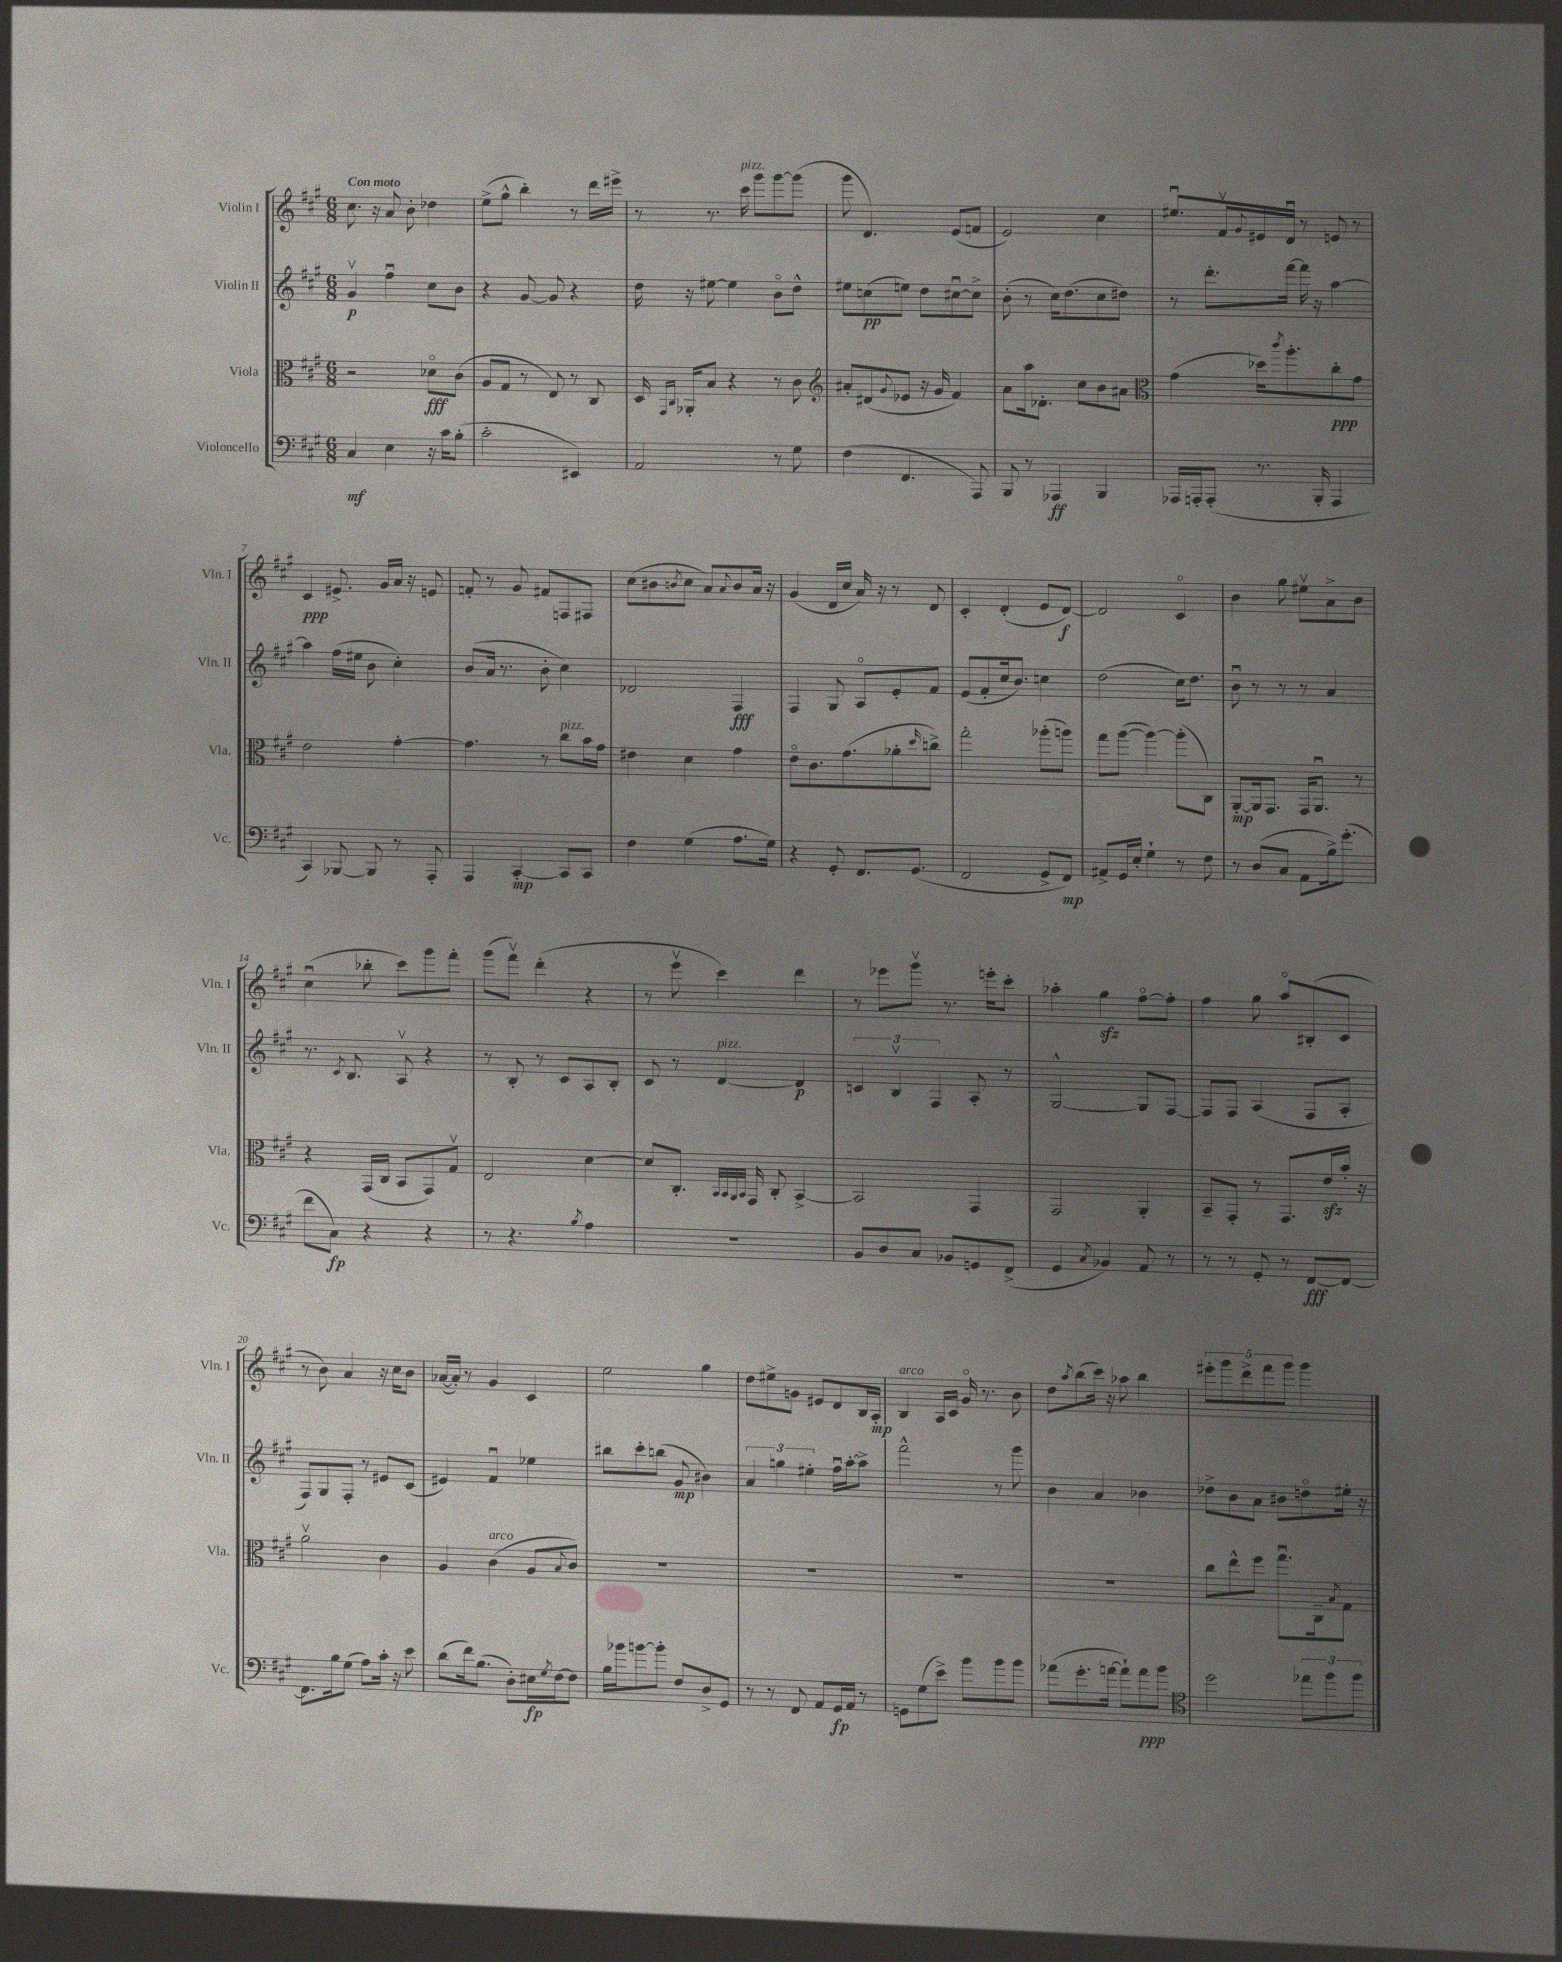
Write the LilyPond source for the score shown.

<<
\new StaffGroup <<
\new Staff = "s0" \with { instrumentName = "Violin I" shortInstrumentName = "Vln. I" } {
    \clef treble \key a \major \numericTimeSignature \time 6/8 \tempo "Con moto"
    cis''8. r16 a'8 b'8-. des''4 |
    e''8->( gis''8-^ b''4-.) r8 d'''16 eis'''16-> |
    r8 r8. cis'''16^\markup { \italic "pizz." } gis'''8 gis'''8~ gis'''8( |
    gis'''8 d'4.) e'8( f'8 |
    e'2) cis''4 |
    eis''8.\downbow fis'16\upbow \appoggiatura { gis'8 } eis'16 d'16\downbow r8 e'8 r8 |
    cis'4\ppp eis'8.-> gis'16 a'16 r16 e'8 |
    f'8-. r8 gis'8 fis'8 f8 fis8 |
    cis''8( bis'8 \acciaccatura { b'8 } cis''8 a'8) \appoggiatura { a'8 } b'8 a'16 r16 |
    gis'4( d'16 cis''16 a'16) r16 r8 d'8 |
    cis'4-. d'4-.( e'8 d'8~\f) |
    d'2 cis'4\flageolet |
    b'4 gis''8 eis''8\upbow a'8-> b'8 |
    cis''4\downbow( bes''8-. cis'''8) gis'''8 fis'''8-. |
    gis'''8( fis'''8\upbow) d'''4-.( r4 |
    r8 e'''8\upbow cis'''4) d'''4 |
    r8 ees'''8 gis'''8\upbow r8. e'''16-. cis'''8-. |
    aes''4-. gis''4\sfz fis''8~\flageolet fis''8-. |
    fis''4 gis''8 a''8\flageolet bis8-.( cis'8 |
    r8 b'8) a'4 r16 cis''16 b'8 |
    aes'16~( aes'16-.) r8 gis'4 cis'4 |
    e''2 gis''4 |
    d''8 eis''8-> g'8 eis'8 d'8 b16 a16-.\mp |
    b4^\markup { \italic "arco" } a16 cis'16 gis'16\flageolet r8. b'8 |
    d''8 \acciaccatura { a''8 } b''8( cis'''16) r16 aes''8 b''4 |
    \tuplet 5/4 { eis'''8-. gis'''8 d'''8-> fis'''8 gis'''8 } gis'''4 \bar "|." |
}
\new Staff = "s1" \with { instrumentName = "Violin II" shortInstrumentName = "Vln. II" } {
    \clef treble \key a \major \numericTimeSignature \time 6/8
    gis'4\upbow\p fis''4\downbow cis''8 b'8 |
    r4 gis'8~ gis'8 r4 |
    d''16 r16 eis''8~ eis''4 b'8\flageolet d''8-^ |
    eis''8 c''8\pp( e''8) d''8 cis''8~\downbow cis''8-> |
    b'8-.( r8 cis''16) d''8.( cis''8 dis''8) |
    r8 d'''8.-. fis'''16~ fis'''16 r16 a''4~ |
    a''4 fis''16( eis''16 b'8 cis''4-.) |
    b'8( a'16 r8. b'8-. cis''4) |
    des'2 fis4\fff |
    fis4 gis8 a8\flageolet e'8-. fis'8 |
    e'8( fis'8-. cis''16 b'8.) c''4 |
    d''2( cis''16) d''8. |
    b'8\downbow r8 r8 r8 a'4 |
    r8. \acciaccatura { cis'8 } b8. a8\upbow r4 |
    r8 b8-. r8 cis'8 a8 b8-. |
    cis'8 r8 d'4~^\markup { \italic "pizz." } d'4\p |
    \tuplet 3/2 { c'4 b4\upbow fis4 } a8-. r8 |
    gis2~-^ gis8 fis8~ |
    fis8 fis8 a4( fis8 a8-. |
    fis8) gis8 fis8-. r8 eis'8 cis'8( |
    eis'4) fis'4\downbow ees''4 |
    bis''8 cis'''8-. b''8( gis'8\mp bis'4) |
    \tuplet 3/2 { a'4 g''4 eis''4-. } fis''16\downbow a''16~-. a''8-> |
    fis'''2-^ r8 gis'''8 |
    b'4 a'4 bes'4 |
    des''8-> b'8 a'8 bis'8 d''8\flageolet eis''16-. r16 \bar "|." |
}
\new Staff = "s2" \with { instrumentName = "Viola" shortInstrumentName = "Vla." } {
    \clef alto \key a \major \numericTimeSignature \time 6/8
    r2 des'8\flageolet\fff cis'8( |
    a8 gis8 r8 e8) r8 cis8 |
    d16 \grace { gis,16 cis16 } aes,16-. b8 r4 r8 cis'8 |
    \clef treble ais'8-. dis'8( \appoggiatura { gis'8 } ees'8 r16 gis'16 fis'4) |
    a'8 a''16 des'8.-. cis''8 b'8 ais'8 |
    \clef alto gis'4( des''16) \acciaccatura { cis'''8 } a''8.-. cis''8-.\ppp gis'8 |
    e'2 gis'4~-. |
    gis'4. r8 cis''8^\markup { \italic "pizz." } b'16 gis'16 |
    eis'4 d'4 gis'4 |
    e'8\flageolet cis'8. gis'8.( aes'8-. \grace { d''16 } c''8->) |
    gis''2-. aes''8-.( a''8) |
    gis''8 a''8~( a''4~) a''8-.( cis8) |
    a,8~-.\mp a,16 gis,8. gis,16 a,8.\downbow r8 |
    r4 gis,16( cis16 b,8 gis,8) gis8\upbow |
    e2 d'4~ |
    d'8 cis8.-. \grace { b,32 b,32 a,32 b,32 } gis,16 cis8-. b,4~-> |
    b,2 gis,4 |
    gis,2 a,4-. |
    b,8-- gis,8-. r8 gis,8. e'16\sfz b'16-. r16 |
    a'2\upbow cis'4 |
    a4 cis'4^\markup { \italic "arco" }( a8 \appoggiatura { b8 } cis'8) |
    R2. |
    R2. |
    R2. |
    R2. |
    cis''8 e''8-^ fis''8 gis''8.\downbow cis16-- \acciaccatura { b8 } gis8 \bar "|." |
}
\new Staff = "s3" \with { instrumentName = "Violoncello" shortInstrumentName = "Vc." } {
    \clef bass \key a \major \numericTimeSignature \time 6/8
    cis4\mf e4 r16 cis'16 b8-.( |
    cis'2-. eis,4) |
    a,2 r8 gis8 |
    fis4( fis,4. a,,8) |
    b,,8 r8 aes,,4\ff b,,4 |
    aes,,16 a,,16-. a,,8-.( r8. b,,16-. a,,4 |
    cis,4) bes,,8~ bes,,8 r8 a,,8-. |
    a,,4 cis,4~-.\mp cis,8 cis,8 |
    fis4 gis4( a8. gis16) |
    r4 gis,8-. fis,8. gis,8.( |
    fis,2 gis,8-> fis,8\mp) |
    ais,8-> gis,16 e16-. gis4-! r8 fis8 |
    r8 d8( cis8 a,8 b16->) gis'8.-.( |
    fis'8 cis8\fp) r4 r4 |
    r8 r4. \acciaccatura { b8 } a4 |
    R2. |
    b,8 d8 cis8 bes,8 g,8 fis,8->( |
    gis,4 \acciaccatura { cis8 } bes,4) a,8 r8 |
    r8 r8 gis,8-. r8 fis,8~\fff fis,8~ |
    fis,8. b16 gis8( a8) cis'16-. r16 e'8 |
    d'8( fis'16) b8.( d8-.) eis16\fp \acciaccatura { gis8 } fis16~ fis8 |
    b16 bes'16 b'8~ b'8-. fis8 d8-> gis,8 |
    r8 r8 fis,8 a,8 gis,16\fp a,16 r8 |
    g,8 gis8( e'8->) b'8 b'8 b'8 |
    aes'8( gis'8.-. a'16~ a'8-!) a'8\ppp b'8 |
    \clef tenor d''2 \tuplet 3/2 { ees''8 fis''8 fis''8 } \bar "|." |
}
>>
>>
